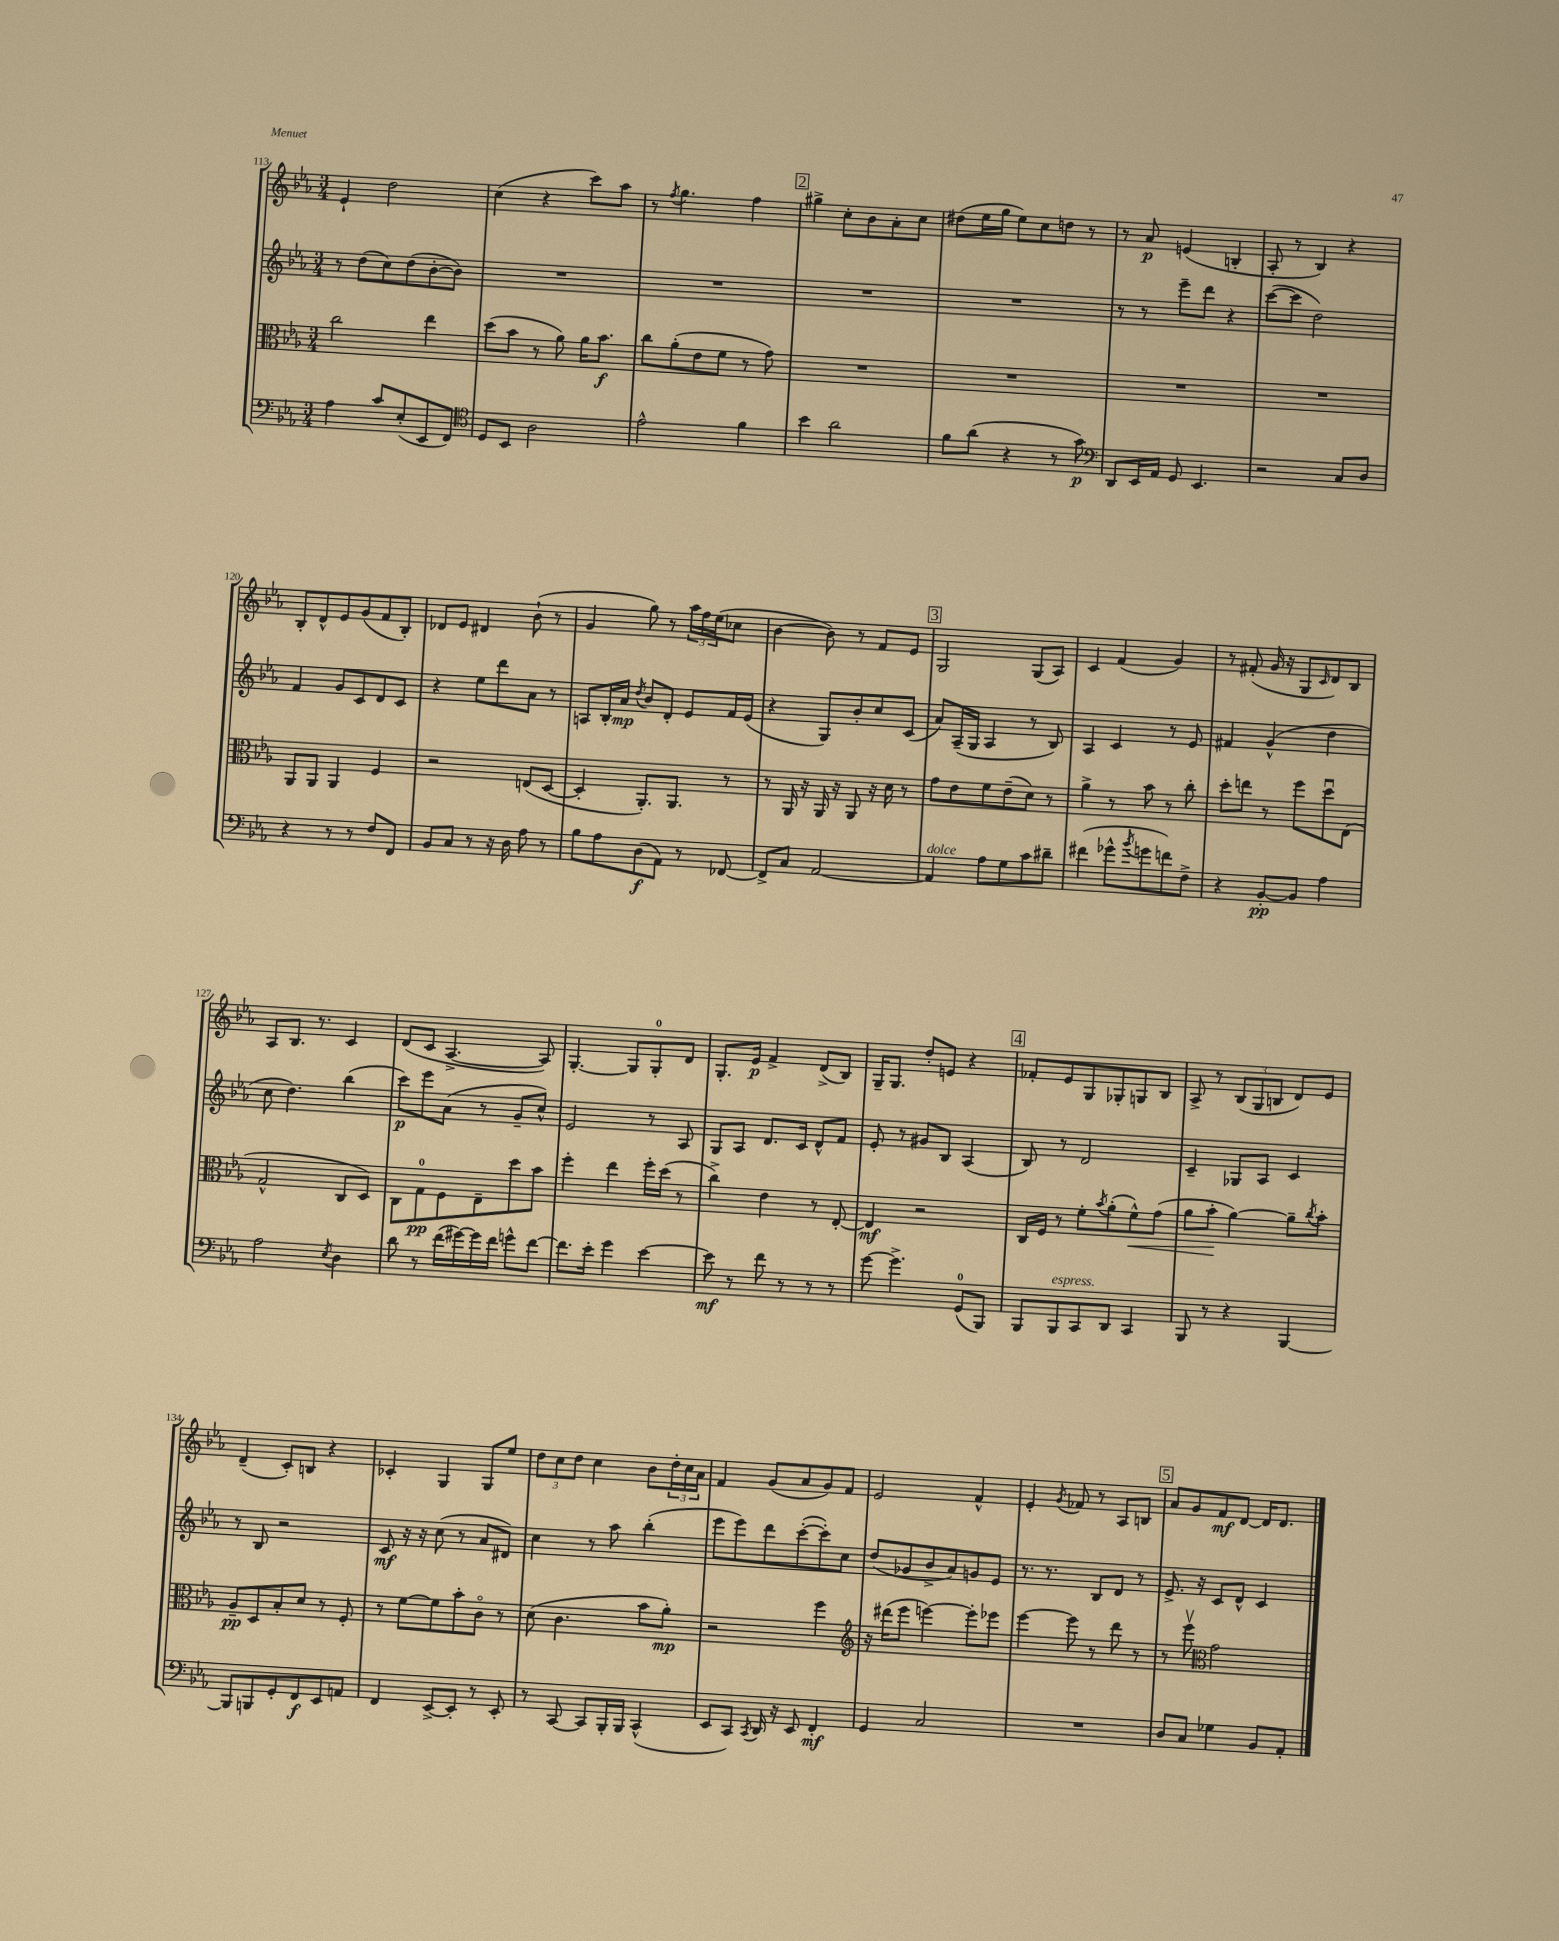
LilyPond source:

<<
\new StaffGroup <<
\new Staff = "s0" {
    \clef treble \key ees \major \numericTimeSignature \time 3/4
    ees'4-! d''2 |
    c''4( r4 c'''8) aes''8 |
    r8 \acciaccatura { f''8 } g''4. f''4 |
    \mark \markup { \box "2" } gis''4-> c''8-. bes'8 aes'8-. c''8 |
    dis''8( ees''16 g''16 ees''8) c''8 d''8 r8 |
    r8 aes'8\p e'4( b4-. |
    aes8-. r8 bes4) r4 |
    bes8-. d'8-^ ees'8 g'8( f'8 bes8-.) |
    des'8 ees'8 dis'4 bes'8-!( r8 |
    g'4 g''8) r8 \tuplet 3/2 { aes''16 f''16 ees''16( } ces''8 |
    bes'4~ bes'8) r8 f'8 ees'8 |
    \mark \markup { \box "3" } g2 g8( aes8) |
    c'4 f'4( g'4) |
    r8 fis'8-.( g'16 r16 g8 \grace { c'16 } d'8) bes8 |
    aes8 bes8. r8. c'4 |
    d'8( c'8 aes4.~-> aes8) |
    g4.~-. g8 g8-0-. d'8 |
    g8.-. ees'16\p f'4-> d'8->( bes8) |
    g16-- g8. d''8-. e'8 r4 |
    \mark \markup { \box "4" } fes'8-. ees'8 g8 ges8-. g8 bes8 |
    aes8-> r8 \tuplet 3/2 { bes8( g8 b8 } d'8) ees'8 |
    d'4--( c'8-.) b8 r4 |
    ces'4-. g4 g8 ees''8 |
    \tuplet 3/2 { d''8 c''8 d''8 } c''4 bes'8 \tuplet 3/2 { d''16-. c''16 aes'16 } |
    f'4 g'8( aes'8 g'8) f'8 |
    ees'2 f'4-^ |
    ees'4-. \acciaccatura { g'8 } fes'8 r8 aes8 b8 |
    \mark \markup { \box "5" } aes'8 g'8 f'8\mf d'8~ d'16 d'8. \bar "|." |
}
\new Staff = "s1" {
    \clef treble \key ees \major \numericTimeSignature \time 3/4
    r8 d''8( c''8) d''8( bes'8~-. bes'8) |
    R2. |
    R2. |
    \mark \markup { \box "2" } R2. |
    R2. |
    r8 r8 ees'''8-- d'''8 r4 |
    c'''8~( c'''8 d''2) |
    f'4 g'8 c'8 d'8 c'8 |
    r4 ees''8 d'''8 aes'8 r8 |
    a8 bes16-. aes'16\mp \acciaccatura { d''8 } bes'8 d'8-. ees'8 f'16 ees'16( |
    r4 g8) bes'8-. c''8 c'8( |
    \mark \markup { \box "3" } aes'8) aes16--( g16 aes4 r8 bes8) |
    aes4 c'4 r8 ees'8 |
    fis'4 g'4-^( d''4 |
    c''8 d''4.) bes''4( |
    c'''8\p) ees'''8 aes'8( r8 g'8-- c''8-^) |
    ees'2 r8 aes8 |
    g8 aes8 d'8. c'16 d'8-^ f'8 |
    ees'8-. r8 gis'8 bes8 aes4( |
    \mark \markup { \box "4" } bes8) r8 d'2 |
    c'4-- ges8 aes8 c'4 |
    r8 bes8 r2 |
    c'8\mf r16 r16 c''8( r8 aes'8 dis'8) |
    c''4 r8 aes''8 bes''4-.( |
    ees'''8 ees'''8) d'''8 c'''8~-.( c'''8-.) c''8 |
    d''8( ges'8 bes'8-> aes'8) g'8 ees'8 |
    r8. r8. bes8 d'8 r8 |
    \mark \markup { \box "5" } ees'8.-> r16 c'8 d'8-^ c'4 \bar "|." |
}
\new Staff = "s2" {
    \clef alto \key ees \major \numericTimeSignature \time 3/4
    c''2 ees''4 |
    d''8( bes'8 r8 aes'8) aes'16 bes'8.\f |
    c''8 aes'8-.( ees'8 f'8 r8 g'8) |
    \mark \markup { \box "2" } R2. |
    R2. |
    R2. |
    R2. |
    aes,8 aes,8 aes,4 f4 |
    r2 e8( d8~ |
    d4-. aes,8.-.) aes,8. r8 |
    r8 aes,16 r16 aes,16 r16 aes,8 r16 d'16 r8 |
    \mark \markup { \box "3" } g'8 ees'8 f'8 ees'8--( d'8) r8 |
    aes'4-> r8 bes'8 r8 c''8-. |
    d''8-. e''8 r8 f''8 d''8\downbow ees8( |
    g2-^ c8 d8) |
    c8 g8-0\pp f8 ees8-- d''8 bes'8 |
    f''4-. ees''4 f''16-. d''16( r8 |
    c''4->) ees'4 r8 ees8~-. |
    ees4\mf r2 |
    \mark \markup { \box "4" } c16 f16 r8 f'8-. \acciaccatura { bes'8 } aes'8-.( f'8-^\<) g'8( |
    aes'8 bes'8-.\! aes'4~) aes'8-- \acciaccatura { c''8 } bes'8-. |
    aes8--\pp d8 bes8-. d'8 r8 f8-. |
    r8 f'8~ f'8 bes'8-. c'8\flageolet r8 |
    d'8( c'4. bes'8 aes'8-.\mp) |
    r2 f''4 |
    \clef treble r16 dis'''16( ees'''8 e'''4~) e'''8-. ees'''8 |
    ees'''4~ ees'''8 r8 d'''8 r8 |
    \mark \markup { \box "5" } r8 ees'''8\upbow \clef alto g'2 \bar "|." |
}
\new Staff = "s3" {
    \clef bass \key ees \major \numericTimeSignature \time 3/4
    aes4 c'8 ees8-.( ees,8 f,8) |
    \clef tenor d8 bes,8 aes2 |
    ees'2-^ f'4 |
    \mark \markup { \box "2" } bes'4 aes'2 |
    f'8 aes'8( r4 r8 g'8\p) |
    \clef bass d,8 ees,16 aes,16 g,8 ees,4. |
    r2 c8 d8 |
    r4 r8 r8 f8 f,8 |
    bes,8 c8 r8 r16 d16 aes8 r8 |
    bes8 aes8 d8\f( aes,8) r8 fes,8~ |
    fes,8-> c8 aes,2~ |
    \mark \markup { \box "3" } aes,4^\markup { \italic "dolce" } aes8 g8 c'8 dis'8-- |
    fis'4( ges'8-^ \acciaccatura { bes'8 } g'8 f'8) f8-> |
    r4 bes,8~-.\pp bes,8 aes4 |
    aes2 \acciaccatura { ees8 } d4 |
    d'8 r8 f'16( gis'16~) gis'16 f'16 g'8-^ f'8~ |
    f'8. ees'16-. g'4 ees'4~ |
    ees'8\mf r8 f'8 r8 r8 r8 |
    g'8~ g'4.-> g,8-0( bes,,8) |
    \mark \markup { \box "4" } bes,,8 bes,,8^\markup { \italic "espress." } c,8 d,8 c,4 |
    bes,,8 r8 r4 bes,,4~ |
    bes,,8 b,,8 g,8-. f,8\f ees,8 a,8 |
    f,4 ees,8~-> ees,8-. r8 ees,8-. |
    r8 c,8~ c,8 bes,,16-. bes,,16 c,4-^( |
    ees,8 c,8) \acciaccatura { c,8 } d,16 r16 ees,8 f,4-.\mf |
    g,4 c2 |
    R2. |
    \mark \markup { \box "5" } d8 c8 ges4 bes,8 aes,8-. \bar "|." |
}
>>
>>
\layout { \context { \Score currentBarNumber = #113 } }
